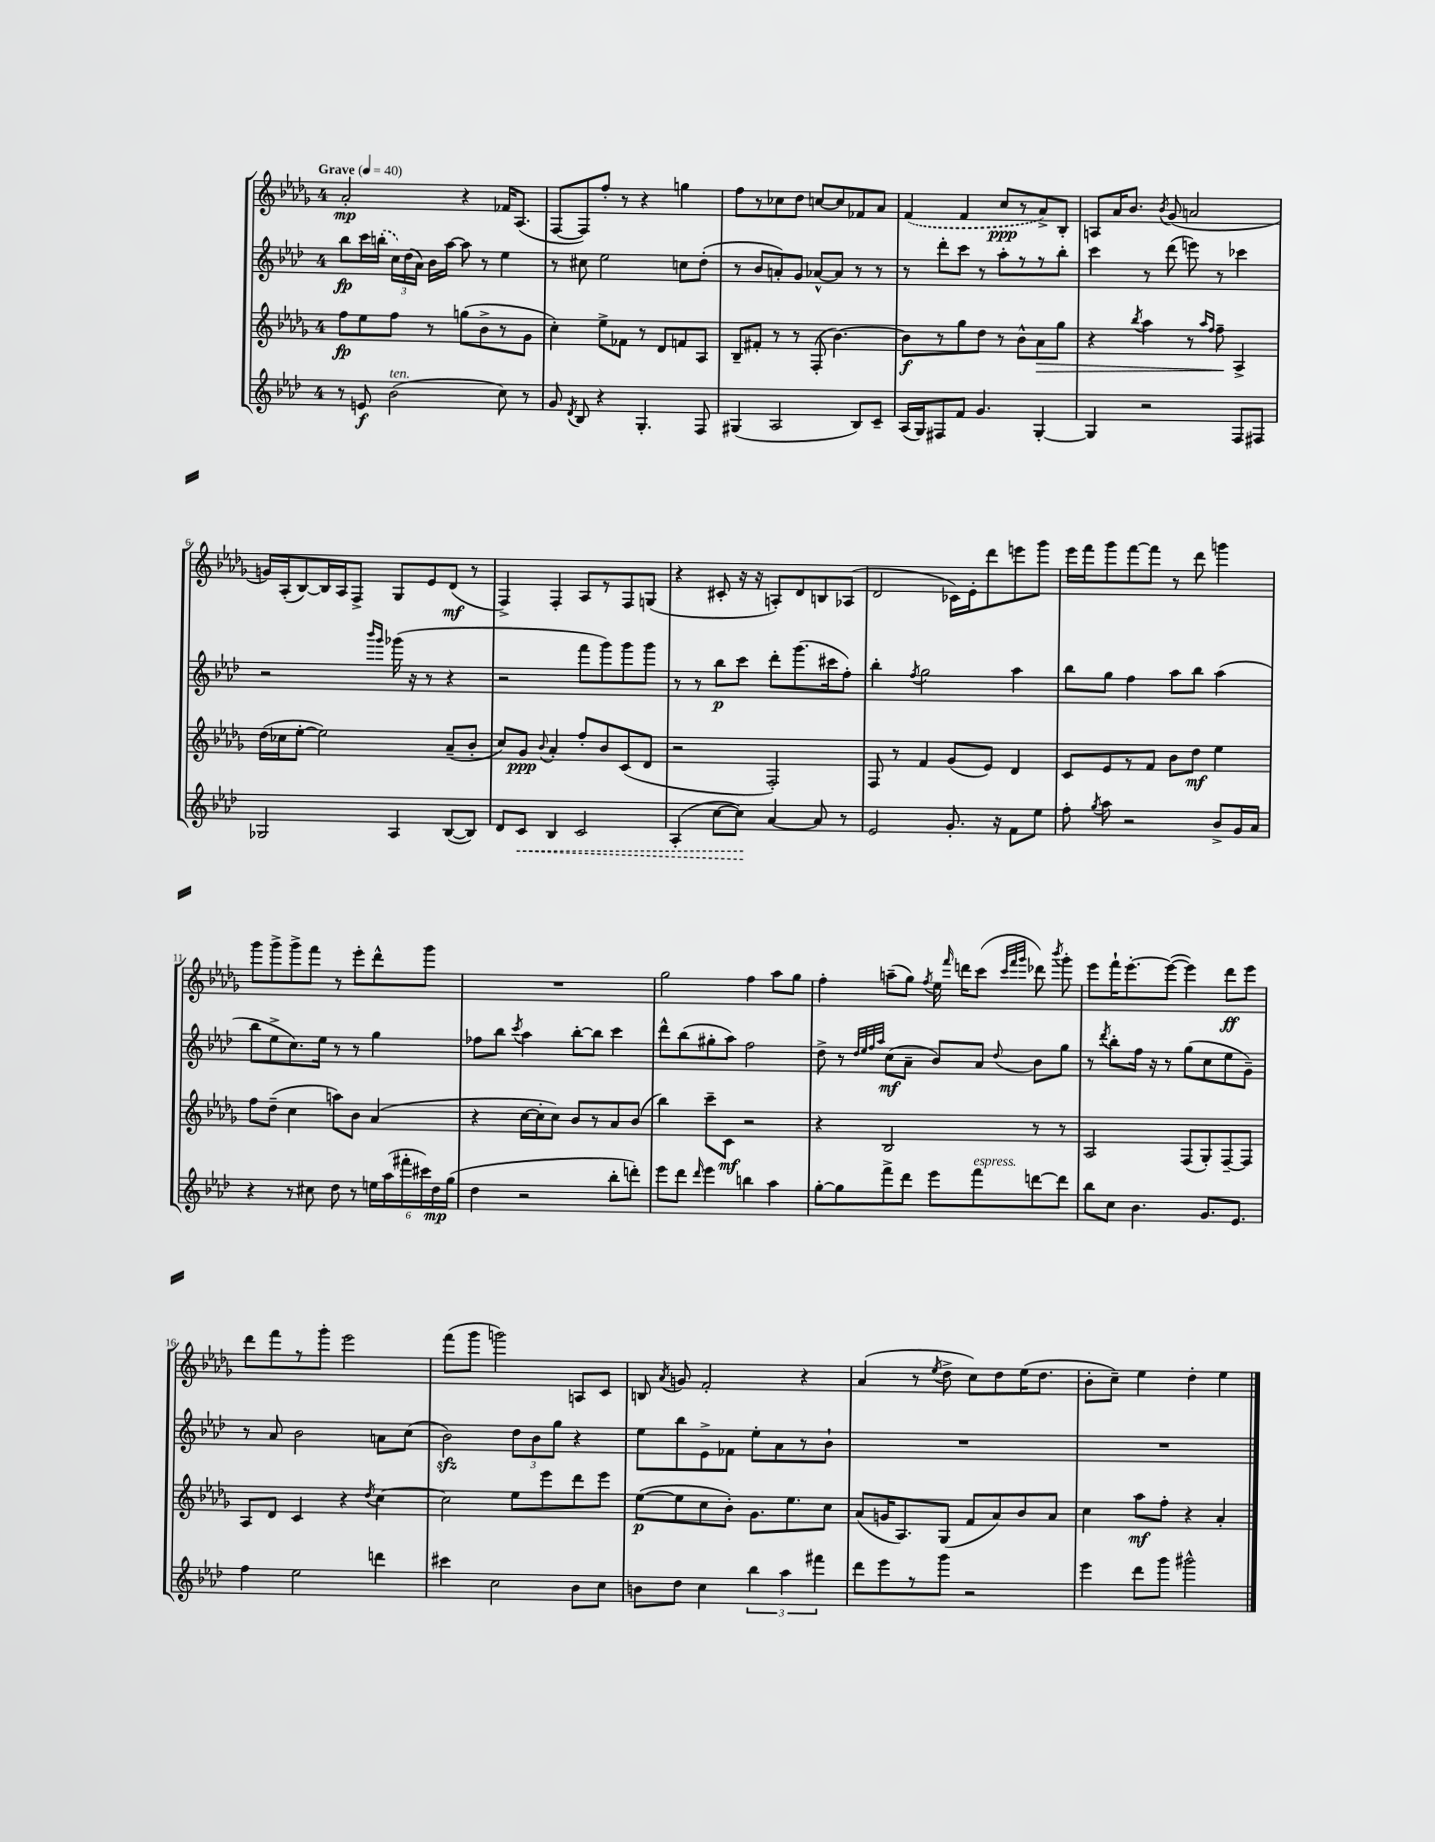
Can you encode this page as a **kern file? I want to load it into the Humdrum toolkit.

**kern	**dynam	**kern	**dynam	**kern	**dynam	**kern	**dynam
*part4	*part4	*part3	*part3	*part2	*part2	*part1	*part1
*staff4	*staff4	*staff3	*staff3	*staff2	*staff2	*staff1	*staff1
*clefG2	*	*clefG2	*	*clefG2	*	*clefG2	*
*k[b-e-a-d-]	*	*k[b-e-a-d-g-]	*	*k[b-e-a-d-]	*	*k[b-e-a-d-g-]	*
*M4/4	*	*M4/4	*	*M4/4	*	*M4/4	*
*MM40	*	*MM40	*	*MM40	*	*MM40	*
=1	=1	=1	=1	=1	=1	=1	=1
!	!	!	!	!	!	!LO:TX:a:B:t=Grave	!
8r	.	8ff\L	fp	8bb-\L	fp	2a-'/	mp
8en/	f	8ee-\	.	16ccc\L	.	.	.
.	.	.	.	(16bbn'\JJ	.	.	.
!LO:TX:a:i:t=ten.	!	!	!	!	!	!	!
(2b-\	.	8ff\J	.	24cc\LL)	.	.	.
.	.	.	.	(24dd-\	.	.	.
.	.	.	.	24a-\JJ)	.	.	.
.	.	8r	.	16b-\LL	.	.	.
.	.	.	.	[16aa-\JJ	.	.	.
.	.	(8ggn\L	.	8aa-\]	.	4r	.
.	.	8b-^\	.	8r	.	.	.
8cc\)	.	8r	.	4ee-\	.	16f-X/KL	.
.	.	.	.	.	.	(8.A-/J	.
8r	.	8g-\J	.	.	.	.	.
=2	=2	=2	=2	=2	=2	=2	=2
8g/	.	4cc'\)	.	8r	.	[8F/L	.
8qd-/	.	.	.	.	.	.	.
8B-/	.	.	.	8cc#X\	.	8F/])	.
4r	.	8ee-^\L	.	2ee-\	.	8ff'/J	.
.	.	8f-X\J	.	.	.	8r	.
4.G'/	.	8r	.	.	.	4r	.
.	.	8d-/L	.	.	.	.	.
.	.	8fn/	.	8ccn\L	.	4ggn\	.
8F/	.	8A-/J	.	(8dd-'\J	.	.	.
=3	=3	=3	=3	=3	=3	=3	=3
(4G#X/	.	8B-~/L	.	8r	.	8ff\L	.
.	.	8f#X'/J	.	8b-/L	.	8r	.
2A-/	.	8r	.	8an'/)	.	8cc-X\	.
.	.	8r	.	8g/J	.	8dd-\J	.
.	.	(8F'/	.	[8a-X^^/L	.	[8ccn/L	.
.	.	[4.b-\)	.	8a-/J]	.	8cc/]	.
8B-/L)	.	.	.	8r	.	8f-X/	.
8c~/J	.	.	.	8r	.	8a-/J	.
=4	=4	=4	=4	=4	=4	=4	=4
(16A-/LL	.	8b-\L]	f	8r	.	(4f/	.
16G/J)	.	.	.	.	.	.	.
8F#X/	.	8r	.	8ddd-'\L	.	.	.
8f/J	.	8gg-\	.	8ccc\J	.	4f/	.
4.g/	.	8dd-\J	.	8r	.	.	.
.	.	8r	.	8aa-'\L	.	8cc/L	ppp
.	.	8b-^^\L	.	8r	.	8r	.
!	!	!	!LO:HP:b	!	!	!	!
[4G'/	.	8a-\	>	8r	.	8a-^/)	.
.	.	8gg-\J	.	8bb-'\J	.	8B-'/J	.
=5	=5	=5	=5	=5	=5	=5	=5
4G/]	.	4r	.	4ccc\	.	8An/L	.
.	.	.	.	.	.	16a-/K	.
.	.	.	.	.	.	8.b-/J	.
.	.	8qbb-/	.	.	.	.	.
2r	.	4aa-\	.	8r	.	.	.
.	.	.	.	.	.	8qb-/	.
.	.	.	.	(8ddd-\	.	(8g-/	.
.	.	8r	.	8eeen\)	.	2an/	.
.	.	16qqaa-/LL	.	.	.	.	.
.	.	16qqff/JJ	.	.	.	.	.
.	.	8ff~\	.	8r	.	.	.
8F/L	.	4A-^/	]	4ccc-X\	.	.	.
8F#X/J	.	.	.	.	.	.	.
!!LO:LB:g=z
=6	=6	=6	=6	=6	=6	=6	=6
2G-X/	.	(16dd-\LL	.	2r	.	16gn/LL)	.
.	.	16cc-X\J	.	.	.	(16A-'/J	.
.	.	[8ee-'\J	.	.	.	[8B-/)	.
.	.	2ee-\])	.	.	.	16B-/L]	.
.	.	.	.	.	.	16A-/J	.
.	.	.	.	.	.	8F^/J	.
.	.	.	.	16qqbbb-/LL	.	.	.
.	.	.	.	16qqggg/JJ	.	.	.
4A-/	.	.	.	(16ggg-X\	.	8G-/L	.
.	.	.	.	16r	.	.	.
.	.	.	.	8r	.	8e-/	.
([8B-/L	.	(8a-~/L	.	4r	.	(8d-/J	mf
8B-/J])	.	8b-'/J	.	.	.	8r	.
=7	=7	=7	=7	=7	=7	=7	=7
8d-/L	.	8cc/L)	.	2r	.	4F^/)	.
!	!LO:HP:b	!	!	!	!	!	!
8c/J	<	8g-/J	ppp	.	.	.	.
.	.	8qqb-/	.	.	.	.	.
4B-/	.	4a-'/	.	.	.	4F'/	.
2c/	.	8ff'/L	.	8fff\L	.	8A-/L	.
.	.	8b-/	.	8ggg\)	.	8r	.
.	.	(8c/	.	8ggg\	.	8F/	.
.	.	8d-/J	.	8ggg\J	.	(8Gn/J	.
=8	=8	=8	=8	=8	=8	=8	=8
(4A-'/	.	2r	.	8r	.	4r	.
.	.	.	.	8r	.	.	.
[8cc\L	.	.	.	8bb-\L	p	8c#X'/	.
8cc\J])	.	.	.	8ccc\J	.	16r	.
.	.	.	.	.	.	16r	.
[4a-/	[	2F'/)	.	8ddd-'\L	.	8An'/L)	.
.	.	.	.	(8.ggg\	.	8d-/	.
8a-/]	.	.	.	.	.	8Bn/	.
.	.	.	.	16ccc#X\k	.	.	.
8r	.	.	.	8ff'\J)	.	(8A-X/J	.
=9	=9	=9	=9	=9	=9	=9	=9
2e-/	.	8F/	.	4bb-'\	.	2d-/	.
.	.	8r	.	.	.	.	.
.	.	.	.	8qff/	.	.	.
.	.	4f/	.	2gg\	.	.	.
8.g'/	.	(8g-/L	.	.	.	16c-X\LL)	.
.	.	.	.	.	.	16e-'\J	.
.	.	8e-/J)	.	.	.	8ddd-\	.
16r	.	.	.	.	.	.	.
8f\L	.	4d-/	.	4aa-\	.	8eeen\	.
8ee-\J	.	.	.	.	.	8ggg-\J	.
=10	=10	=10	=10	=10	=10	=10	=10
8ff'\	.	8c/L	.	8bb-\L	.	16eee-\LL	.
.	.	.	.	.	.	16fff\J	.
8qgg/	.	.	.	.	.	.	.
8aa-\	.	8e-/	.	8gg\J	.	8ggg-\	.
2r	.	8r	.	4ff\	.	[8fff\	.
.	.	8f/J	.	.	.	8fff\J]	.
.	.	8b-\L	.	8aa-\L	.	8r	.
.	.	8dd-\J	mf	8bb-\J	.	8ddd-\	.
8b-^/L	.	4ee-\	.	(4aa-\	.	4gggn\	.
16g/L	.	.	.	.	.	.	.
16a-/JJ	.	.	.	.	.	.	.
!!LO:LB:g=z
=11	=11	=11	=11	=11	=11	=11	=11
4r	.	8ff\L	.	8bb-\L	.	8ggg-\L	.
.	.	(8dd-~\J	.	8ee-^\	.	8ggg-^\	.
8r	.	4cc\	.	8.cc\)	.	8ggg-^\	.
8cc#X\	.	.	.	.	.	8fff\J	.
.	.	.	.	16ee-\Jk	.	.	.
8dd-\	.	8aan\L)	.	8r	.	8r	.
8r	.	8b-\J	.	8r	.	8eee-'\L	.
24een\LL	.	(4a-/	.	4gg\	.	8ddd-^^\	.
(24aa-\	.	.	.	.	.	.	.
24fff#X'\	.	.	.	.	.	.	.
24ccc#X\)	.	.	.	.	.	8ggg-\J	.
24dd-\	mp	.	.	.	.	.	.
(24gg\JJ	.	.	.	.	.	.	.
=12	=12	=12	=12	=12	=12	=12	=12
4dd-\	.	4r	.	8ff-X\L	.	1r	.
.	.	.	.	8bb-\J	.	.	.
.	.	.	.	8qccc/	.	.	.
2r	.	[16cc\LL	.	4aa-\	.	.	.
.	.	16cc'\J]	.	.	.	.	.
.	.	8cc\J)	.	.	.	.	.
.	.	8b-/L	.	[8bb-'\L	.	.	.
.	.	8r	.	8bb-\J]	.	.	.
8bb-'\L	.	8a-/	.	4ccc\	.	.	.
8dddn'\J)	.	(8b-/J	.	.	.	.	.
=13	=13	=13	=13	=13	=13	=13	=13
8eee-\L	.	4bb-\)	.	8ddd-^^\L	.	2gg-\	.
8ddd-\J	.	.	.	(8bb-\	.	.	.
16qqddd-/	.	.	.	.	.	.	.
4eee-\	.	8ccc~\L	.	8gg#X'\	.	.	.
.	.	8c\J	mf	8aa-\J)	.	.	.
4bbn\	.	2r	.	2ff\	.	4ff\	.
4aa-\	.	.	.	.	.	8aa-\L	.
.	.	.	.	.	.	8gg-\J	.
=14	=14	=14	=14	=14	=14	=14	=14
[8gg'\L	.	4r	.	8dd-^\	.	4ff'\	.
8gg\]	.	.	.	8r	.	.	.
.	.	.	.	32qqdd-/LLL	.	.	.
.	.	.	.	32qqee-/	.	.	.
.	.	.	.	32qqff/	.	.	.
.	.	.	.	32qqaa-/JJJ	.	.	.
8fff^\	.	2B-/	.	(8cc\L	mf	(8aan~\L	.
8ddd-\J	.	.	.	8a-~\J	.	8gg-\J)	.
.	.	.	.	.	.	8qff/	.
8eee-\L	.	.	.	8b-/L)	.	16ee-\	.
.	.	.	.	.	.	16qqfff/	.
.	.	.	.	.	.	16dddn\KL	.
!LO:TX:a:i:t=espress.	!	!	!	!	!	!	!
8fff\	.	.	.	8a-/J	.	(8ccc\J	.
.	.	.	.	.	.	32qqccc/LLL	.
.	.	.	.	.	.	32qqfff/	.
.	.	.	.	8qqdd-/	.	32qqggg-/JJJ	.
[8dddn\	.	8r	.	8b-\L	.	8ddd-X\)	.
.	.	.	.	.	.	8qbbb-/	.
8ddd\J]	.	8r	.	8gg\J	.	8ggg-'\	.
=15	=15	=15	=15	=15	=15	=15	=15
8bb-\L	.	2A-/	.	8r	.	8eee-\L	.
.	.	.	.	8qddd-/	.	.	.
8cc\J	.	.	.	8bb-'\L	.	16fff`\K	.
.	.	.	.	.	.	[8.eee-'\	.
4.b-\	.	.	.	16ff\Jk	.	.	.
.	.	.	.	16r	.	.	.
.	.	.	.	8r	.	(8eee-\J_	.
.	.	(8F/L	.	(8gg\L	.	4eee-\])	.
8.g/L	.	8G-'/)	.	8cc\	.	.	.
.	.	[8F~/	.	8ee-\	.	8ddd-\L	ff
8.e-/J	.	.	.	.	.	.	.
.	.	8F/J]	.	8g~\J)	.	8eee-\J	.
!!LO:LB:g=z
=16	=16	=16	=16	=16	=16	=16	=16
4ff\	.	8A-/L	.	8r	.	8ddd-\L	.
.	.	8d-/J	.	8a-/	.	8fff\	.
2ee-\	.	4c/	.	2b-\	.	8r	.
.	.	.	.	.	.	8ggg-'\J	.
.	.	4r	.	.	.	2eee-\	.
.	.	8qdd-/	.	.	.	.	.
4dddn\	.	[4cc\	.	8an\L	.	.	.
.	.	.	.	(8cc\J	.	.	.
=17	=17	=17	=17	=17	=17	=17	=17
4ccc#X\	.	2cc\]	.	2b-zz\)	.	(8fff\L	.
.	.	.	.	.	.	8ggg-\J	.
2cc\	.	.	.	.	.	2gggn\)	.
.	.	8ee-\L	.	12dd-\L	.	.	.
.	.	.	.	12b-\	.	.	.
.	.	8eee-\	.	.	.	.	.
.	.	.	.	12gg\J	.	.	.
8b-\L	.	8ddd-\	.	4r	.	8An/L	.
8cc\J	.	8eee-\J	.	.	.	8c/J	.
=18	=18	=18	=18	=18	=18	=18	=18
8bn\L	.	([8ee-\L	p	8ee-\L	.	8Bn/	.
.	.	.	.	.	.	8qa-/	.
8dd-\J	.	8ee-\]	.	8bb-\	.	8gn/	.
4cc\	.	8cc\	.	8e-^\	.	2f'/	.
.	.	8b-'\J)	.	8f-X\J	.	.	.
6bb-\	.	8.g-\L	.	8ee-'\L	.	.	.
.	.	.	.	8a-\	.	.	.
6aa-\	.	.	.	.	.	.	.
.	.	8.ee-\	.	.	.	.	.
.	.	.	.	8r	.	4r	.
6fff#X\	.	.	.	.	.	.	.
.	.	8cc\J	.	8b-`\J	.	.	.
=19	=19	=19	=19	=19	=19	=19	=19
8ddd-\L	.	(8a-/L	.	1r	.	(4a-/	.
8eee-\	.	16gn/K	.	.	.	.	.
.	.	8.A-/)	.	.	.	.	.
8r	.	.	.	.	.	8r	.
.	.	.	.	.	.	8qee-/	.
8ggg\J	.	(8G-/J	.	.	.	8dd-^\	.
2r	.	8f/L	.	.	.	8cc\L)	.
.	.	8a-/)	.	.	.	8dd-\	.
.	.	8b-/	.	.	.	(16ee-\K	.
.	.	.	.	.	.	8.dd-\J	.
.	.	8a-/J	.	.	.	.	.
=20	=20	=20	=20	=20	=20	=20	=20
4eee-\	.	4cc\	.	1r	.	8b-'\L	.
.	.	.	.	.	.	8cc~\J)	.
8ddd-\L	.	8aa-\L	mf	.	.	4ee-\	.
8ggg\J	.	8ff'\J	.	.	.	.	.
2ggg#X^^\	.	4r	.	.	.	4dd-'\	.
.	.	4a-'/	.	.	.	4ee-\	.
==	==	==	==	==	==	==	==
*-	*-	*-	*-	*-	*-	*-	*-
